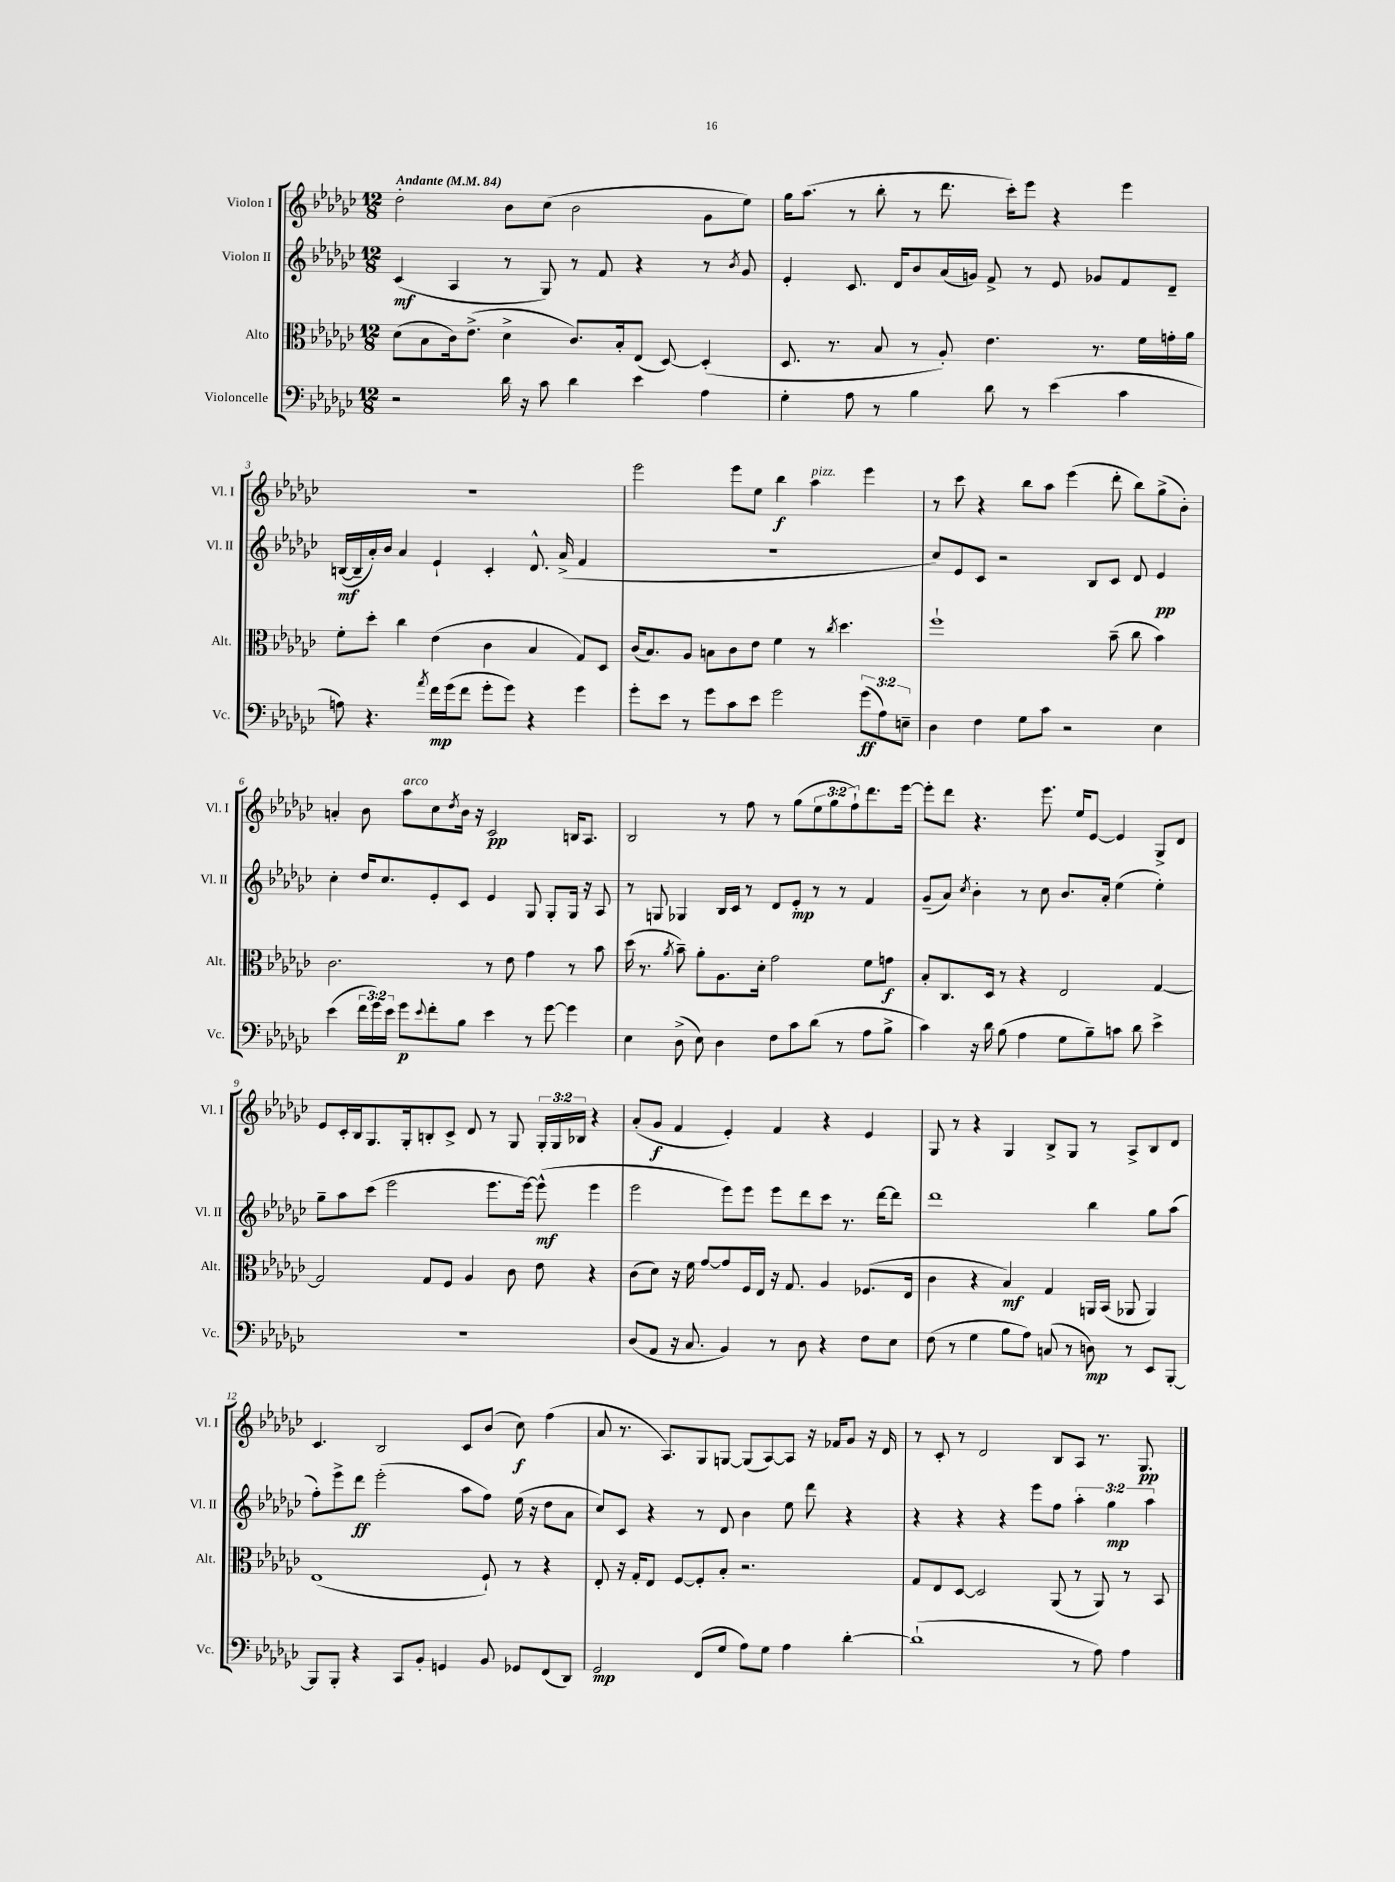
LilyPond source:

<<
\new StaffGroup <<
\new Staff = "s0" \with { instrumentName = "Violon I" shortInstrumentName = "Vl. I" } {
    \clef treble \key ges \major \numericTimeSignature \time 12/8 \override Staff.TupletNumber.text = #tuplet-number::calc-fraction-text \tempo "Andante" 4 = 84
    des''2-. bes'8 ces''8( bes'2 ges'8 ees''8) |
    ges''16 aes''8.( r8 bes''8-. r8 des'''8. ces'''16-.) ees'''8 r4 ees'''4 |
    R1. |
    ees'''2 ees'''8 ees''8 bes''4\f aes''4^\markup { \italic "pizz." } ees'''4 |
    r8 ces'''8 r4 bes''8 aes''8 ees'''4( des'''8-. bes''8) ges''8->( bes'8-.) |
    a'4-. bes'8 aes''8^\markup { \italic "arco" } ces''8 \acciaccatura { des''8 } bes'16 r16 ces'2\pp b16 aes8. |
    bes2 r8 f''8 r8 ges''8( \tuplet 3/2 { ees''8 ges''8 f''8-!) } des'''8. ees'''16~ |
    ees'''8-. des'''8 r4. ees'''8. ees''16 ees'8~ ees'4 ges8-> des'8 |
    ees'8 ces'16-. bes16 ges8. ges16-. b8-. ces'8-> des'8 r8 ges8 \tuplet 3/2 { ges16-. ges16 bes16 } r4 |
    aes'8-.( ges'8\f f'4 ees'4-.) f'4 r4 ees'4 |
    ges8 r8 r4 ges4 bes8-> ges8 r8 aes8-> bes8 des'8 |
    ces'4. bes2 ces'8 bes'8( ces''8\f) f''4( |
    aes'8 r8. aes8.) ges8 g8~ g8( aes8~) aes8 r16 fes'16 ges'8 r16 des'16 |
    r8 ces'8-. r8 des'2 bes8 aes8 r8. ges8.\pp \bar "|." |
}
\new Staff = "s1" \with { instrumentName = "Violon II" shortInstrumentName = "Vl. II" } {
    \clef treble \key ges \major \numericTimeSignature \time 12/8 \override Staff.TupletNumber.text = #tuplet-number::calc-fraction-text
    ces'4\mf( aes4 r8 ges8) r8 f'8 r4 r8 \acciaccatura { bes'8 } ges'8 |
    ees'4-. ces'8. des'16 bes'8 aes'16( g'16) f'8-> r8 ees'8 ges'8 f'8 des'8-- |
    b16~\mf( b16-- aes'16-.) bes'16 aes'4 ees'4-! ces'4-. des'8.-^ aes'16->( f'4 |
    R1. |
    ces''8) ees'8 ces'8 r2 bes8 ces'8 des'8 ees'4\pp |
    ces''4-. des''16 ces''8. ees'8-. ces'8 ees'4 ges8 ges8-. ges16 r16 aes8 |
    r8 g8 ges4 bes16 ces'16 r8 des'8 ees'8-.\mp r8 r8 f'4 |
    ges'8--( aes'8) \acciaccatura { ces''8 } bes'4-. r8 ces''8 bes'8. aes'16-. ees''4( ees''4-.) |
    ges''8-- aes''8 ces'''8( ees'''2 ees'''8. ees'''16~) ees'''8-^\mf( ees'''4 |
    ees'''2 ees'''8) ees'''8 ees'''8 des'''8 ces'''8 r8. des'''16~ des'''8 |
    des'''1 bes''4 ges''8 aes''8( |
    f''8-.) ees'''8-> des'''8\ff ees'''2-.( aes''8 f''8) ees''16( r16 des''8 aes'8 |
    ces''8) ces'8 r4 r8 des'8 bes'4 ees''8 des'''8 r4 |
    r4 r4 r4 ees'''8 f''8 \tuplet 3/2 { aes''4-. ges''4\mp aes''4 } \bar "|." |
}
\new Staff = "s2" \with { instrumentName = "Alto" shortInstrumentName = "Alt." } {
    \clef alto \key ges \major \numericTimeSignature \time 12/8
    des'8( bes8 ces'16) ees'8.->( des'4-> ces'8.) bes16-. ees8( des8~) des4-.( |
    des8. r8. bes8 r8 aes8-.) ees'4. r8. f'16 g'16-. aes'16 |
    f'8-. des''8-. ces''4 ees'4( ces'4 bes4 ges8) des8 |
    ces'16( bes8.) aes8 b8 ces'8 ees'8 f'4 r8 \acciaccatura { ces''8 } des''4. |
    f''1-! bes'8--( ces''8 bes'4) |
    ces'2. r8 ees'8 ges'4 r8 bes'8 |
    des''16( r8. \acciaccatura { aes'8 } bes'8--) aes'8-. aes8. des'16-. ges'2 f'8 g'8\f |
    bes8-. ces8. des16 r8 r4 ees2 ges4~ |
    ges2 ges8 f8 aes4 ces'8 ees'8 r4 |
    ces'8( des'8) r16 f'16 ges'8~ ges'8 f16 ees16 r16 ges8. aes4 fes8.( ees16 |
    ces'4 r4 bes4\mf) ges4 a,16 bes,16( aes,8 aes,4) |
    ees1( f8-!) r8 r4 |
    ees8-. r16 ges16-. ees8 f8~ f8-. bes8-. r2. |
    ges8 ees8 des8~ des2 aes,8( r8 aes,8) r8 bes,8 \bar "|." |
}
\new Staff = "s3" \with { instrumentName = "Violoncelle" shortInstrumentName = "Vc." } {
    \clef bass \key ges \major \numericTimeSignature \time 12/8 \override Staff.TupletNumber.text = #tuplet-number::calc-fraction-text
    r2 des'16 r16 ces'8 des'4 ees'4 aes4 |
    ges4-. aes8 r8 bes4 des'8 r8 ees'4( ces'4 |
    a8) r4. \acciaccatura { aes'8 } f'16\mp ges'16( f'8 ges'8-. ges'8) r4 ges'4 |
    ges'8-. ees'8 r8 ges'8 ces'8 ees'8 ges'2 \tuplet 3/2 { ges'8\ff( aes8) e8-- } |
    des4 f4 ges8 ces'8 r2 ees4 |
    ees'4( \tuplet 3/2 { f'16 ges'16) ees'16 } ges'8\p \appoggiatura { ees'8 } f'8-. bes8 ees'4 r8 ges'8~ ges'4 |
    ees4 des8->( ees8) des4 f8 ces'8 des'8( r8 aes8 bes8-> |
    ces'4) r16 des'16 bes8( aes4 ges8 bes8--) c'8 des'8 ees'4-> |
    R1. |
    des8( aes,8 r16 ces8. bes,4) r8 des8 r4 f8 ees8 |
    f8( r8 ges4 bes8 aes8) c8( r8 d8\mp) r8 ees,8 bes,,8~-. |
    bes,,8 bes,,8-. r4 ces,8 bes,8-. g,4 bes,8 ges,8 f,8( des,8) |
    ges,2\mp f,8( ges8 aes8) ges8 aes4 des'4~-. |
    des'1-!( r8 aes8) aes4 \bar "|." |
}
>>
>>
